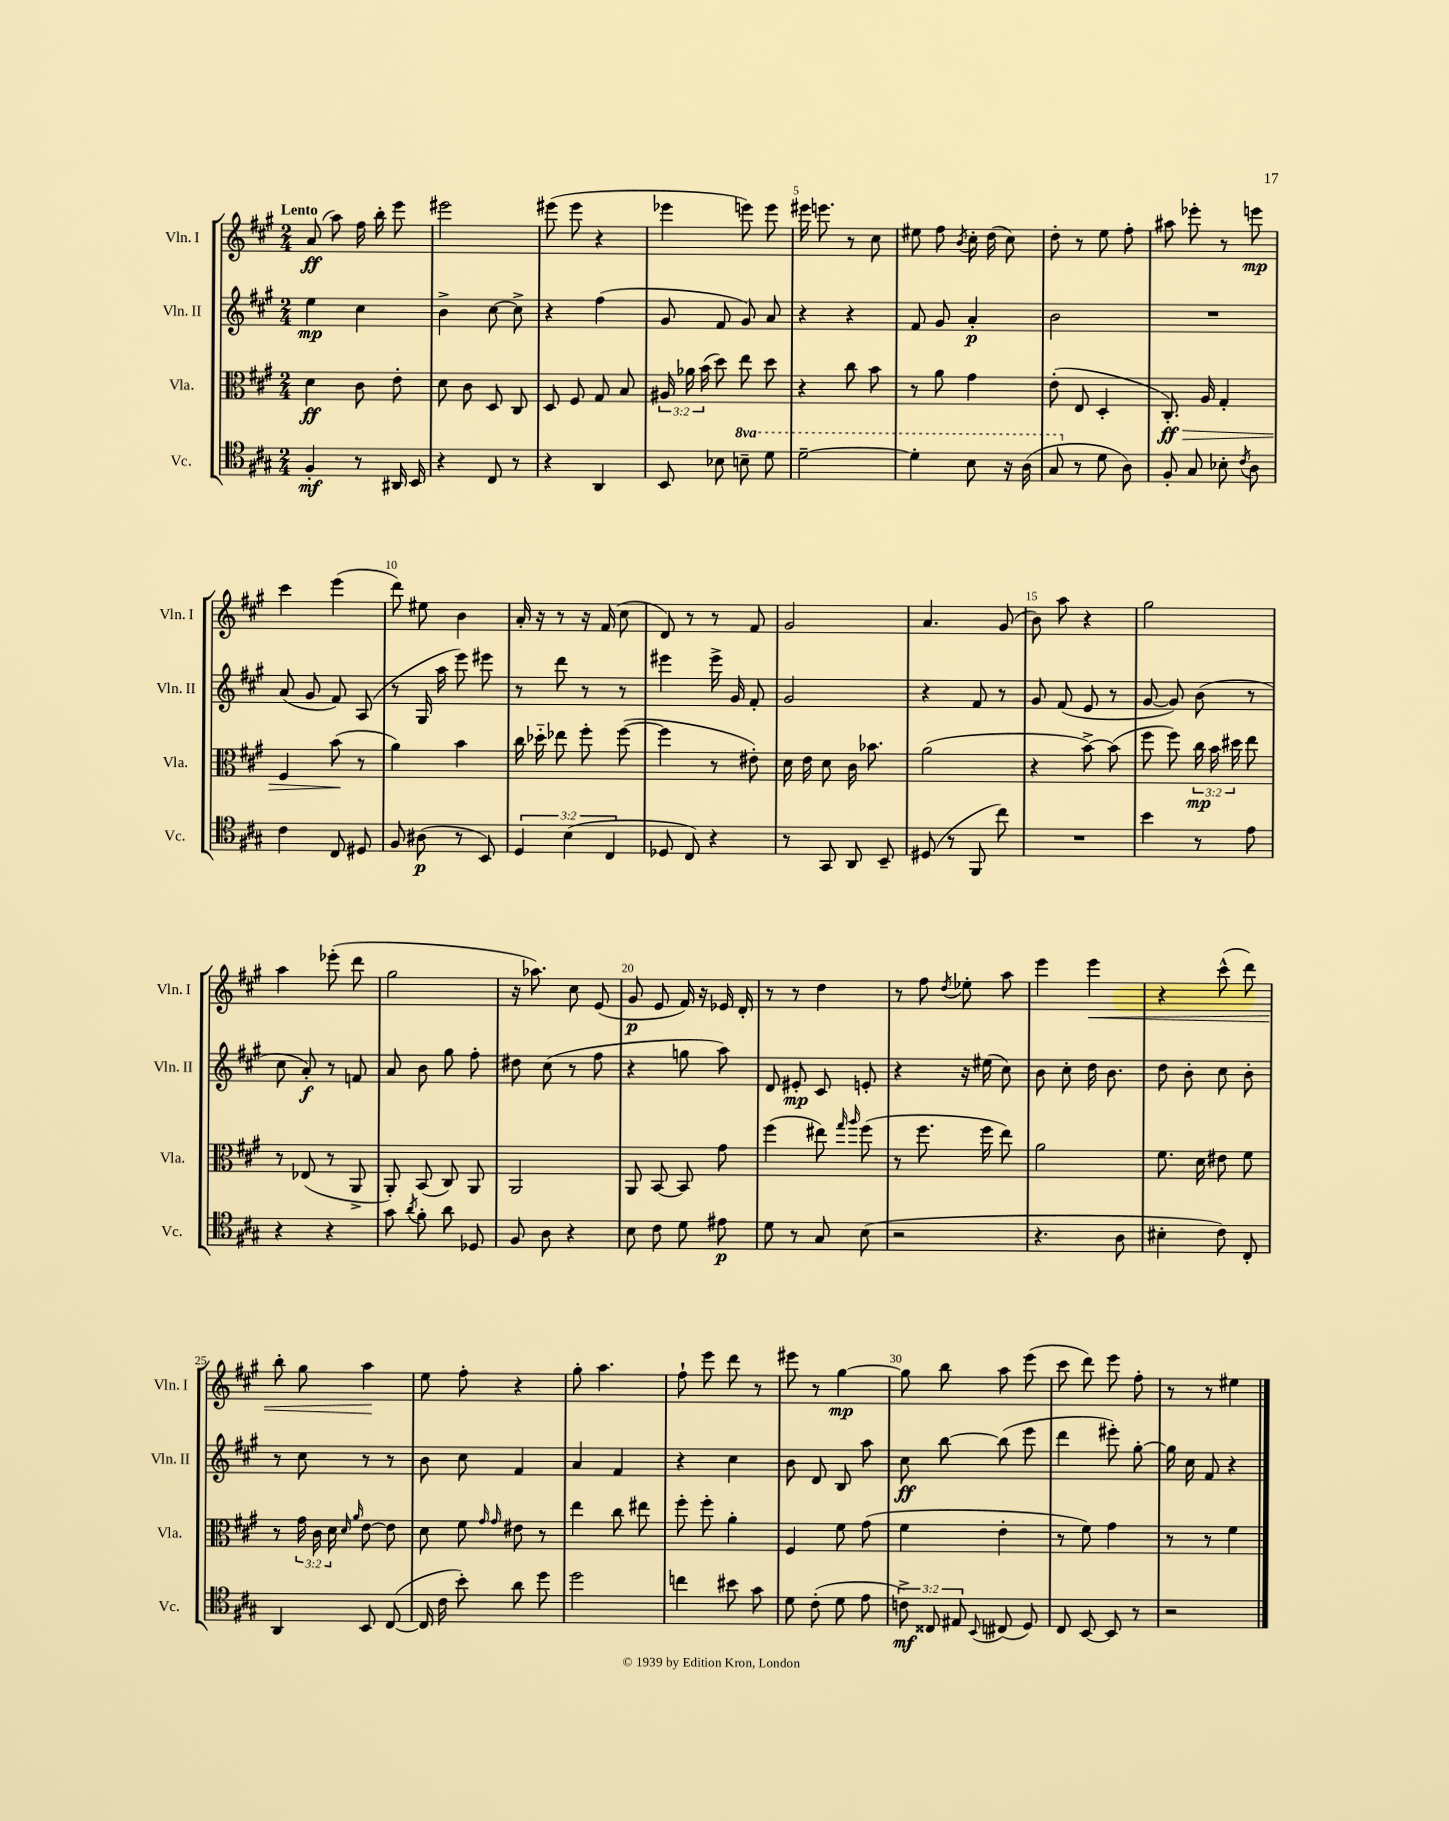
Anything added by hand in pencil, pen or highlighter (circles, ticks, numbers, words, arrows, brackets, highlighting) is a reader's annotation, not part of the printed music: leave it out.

**kern	**kern	**kern	**kern
*staff4	*staff3	*staff2	*staff1
*clefC4	*clefC3	*clefG2	*clefG2
*k[f#c#g#]	*k[f#c#g#]	*k[f#c#g#]	*k[f#c#g#]
*M2/4	*M2/4	*M2/4	*M2/4
4F#'	4d	4ee	(8a
.	.	.	8aa)
8r	8c#	4cc#	16ff#
.	.	.	16bb'
16AA#	8e'	.	8eee
16BB	.	.	.
=	=	=	=
4r	8d	4b^	2eee#
.	8c#	.	.
8C#	8D	[8cc#	.
8r	8C#	8cc#^]	.
=	=	=	=
4r	8D	4r	(8eee#
.	8F#	.	8eee#
4AA	8G#	(4ff#	4r
.	8B	.	.
=	=	=	=
8BB	24A#	8g#	4eee-
.	24a-	.	.
.	(24b	.	.
8B-	8dd)	8f#	.
8b~	8ee	8g#)	8eee)
8dd	8dd	8a	8eee
=	=	=	=
[2dd~	4r	4r	16eee#
.	.	.	8.eee
.	8cc#	4r	8r
.	8b	.	8cc#
=	=	=	=
4dd']	8r	8f#	8ee#
.	8a	8g#	8ff#
.	.	.	8qb
8b	4g#	4a'	16cc#'
.	.	.	(16dd
16r	.	.	8cc#)
(16a	.	.	.
=	=	=	=
8g#	(8e'	2b	8dd'
8r	8E	.	8r
8d	4D'	.	8ee
8A)	.	.	8ff#'
=	=	=	=
8F#'	8.C#')	2r	8aa#
8G#	.	.	8eee-'
.	16A	.	.
8B-'	4G#'	.	8r
8qc#	.	.	.
8A	.	.	8eee
=	=	=	=
4c#	4F#	(8a	4ccc#
.	.	8g#	.
8C#	(8b	8f#)	(4eee
8D#	8r	(8A	.
=	=	=	=
8F#	4a)	8r	8ddd)
(8A#	.	16G#	8ee#
.	.	16aa	.
8r	4b	8eee)	4b
8BB)	.	8eee#	.
=	=	=	=
6D	16cc#	8r	16a'
.	16dd-'~	.	16r
.	8ee-	8ddd	8r
(6B	.	.	.
.	8ff#'	8r	16r
.	.	.	(16f#
6C#	.	.	.
.	([8ff#	8r	8cc#
=	=	=	=
8D-	4ff#]	4eee#	8d)
8C#)	.	.	8r
4r	8r	16eee#^	8r
.	.	16g#	.
.	8e#')	8f#'	8f#
=	=	=	=
8r	16d	2g#	2g#
.	16e	.	.
8GG#	8d	.	.
8AA	16c#	.	.
.	8.b-	.	.
8BB~	.	.	.
=	=	=	=
(8D#	(2a	4r	4.a
8r	.	.	.
8FF#	.	8f#	.
8cc#)	.	8r	(8g#
=	=	=	=
2r	4r	8g#	8b)
.	.	(8f#	8aa
.	[8b^)	8e	4r
.	(8b]	8r	.
=	=	=	=
4b	8ff#	[8g#	2gg#
.	8ff#)	8g#])	.
8r	24cc#	(8b	.
.	24b	.	.
.	24dd#	.	.
8e	8ee	8r	.
=	=	=	=
4r	8r	8cc#	4aa
.	(8E-	8a')	.
4r	8r	8r	(8eee-'
.	8AA^	8f	8ddd
=	=	=	=
8g#	8AA')	8a	2gg#
8qa	.	.	.
8f#'	(8BB	8b	.
8a	8C#)	8gg#	.
8D-	8AA	8ff#'	.
=	=	=	=
8F#	2AA	8dd#	16r
.	.	.	8.aa-)
8A	.	(8cc#	.
4r	.	8r	8cc#
.	.	8ff#	(8e
=	=	=	=
8B	8AA	4r	8g#
8c#	[8BB	.	8e
8d	8BB]	8gg	16f#)
.	.	.	16r
8e#	8g#	8aa)	16e-
.	.	.	16d'
=	=	=	=
8d	(4ff#	8d	8r
8r	.	8e#'	8r
8G#	8ee#)	8c#	4dd
.	16qqgg#	.	.
.	16qqaa	.	.
(8B	(8ff#	8e'	.
=	=	=	=
2r	8r	4r	8r
.	8.ff#	.	8ff#
.	.	.	8qdd
.	.	16r	8ee-'
.	16ff#	(16ee#	.
.	8ee)	8cc#)	8aa
=	=	=	=
4.r	2a	8b	4eee
.	.	8cc#'	.
.	.	16dd	4eee
.	.	8.b	.
8A	.	.	.
=	=	=	=
4B#'	8.f#	8dd	4r
.	.	8b'	.
.	16d	.	.
8c#)	8e#	8cc#	(8ccc#^^
8C#'	8f#	8b'	8ddd)
=	=	=	=
4AA	8r	8r	8bb'
.	24g#	8cc#	8gg#
.	24c#	.	.
.	24d	.	.
.	16qqd	.	.
.	16qqa	.	.
8BB	[8e	8r	4aa
([8C#	8e]	8r	.
=	=	=	=
16C#]	8d	8b	8ee
16c#	.	.	.
8b')	8f#	8cc#	8ff#'
.	16qqg#	.	.
.	16qqg#	.	.
8a	8e#	4f#	4r
8dd	8r	.	.
=	=	=	=
2dd	4ee	4a	8gg#'
.	.	.	4.aa
.	8cc#	4f#	.
.	8ee#	.	.
=	=	=	=
4cc	8ff#'	4r	8ff#`
.	8ff#'	.	8eee
8b#	4a'	4cc#	8ddd
8g#	.	.	8r
=	=	=	=
8d	4F#	8b	8eee#
(8c#'	.	8d	8r
8d	8f#	8B	[4gg#
8e	(8g#	8aa	.
=	=	=	=
12c^)	4f#	8cc#	8gg#]
12C##	.	.	.
.	.	[8bb	8bb
12E#	.	.	.
8qqBB	.	.	.
(8C#	4e'	(8bb]	8aa
8D)	.	8eee	(8eee
=	=	=	=
8C#	8r	4ddd	8ccc#
[8BB	8f#)	.	8ddd)
8BB]	4g#	8eee#')	8eee
8r	.	[8gg#'	8ff#'
=	=	=	=
2r	8r	16gg#]	8r
.	.	16cc#	.
.	8r	8f#	8r
.	4f#	4r	4ee#
==	==	==	==
*-	*-	*-	*-
